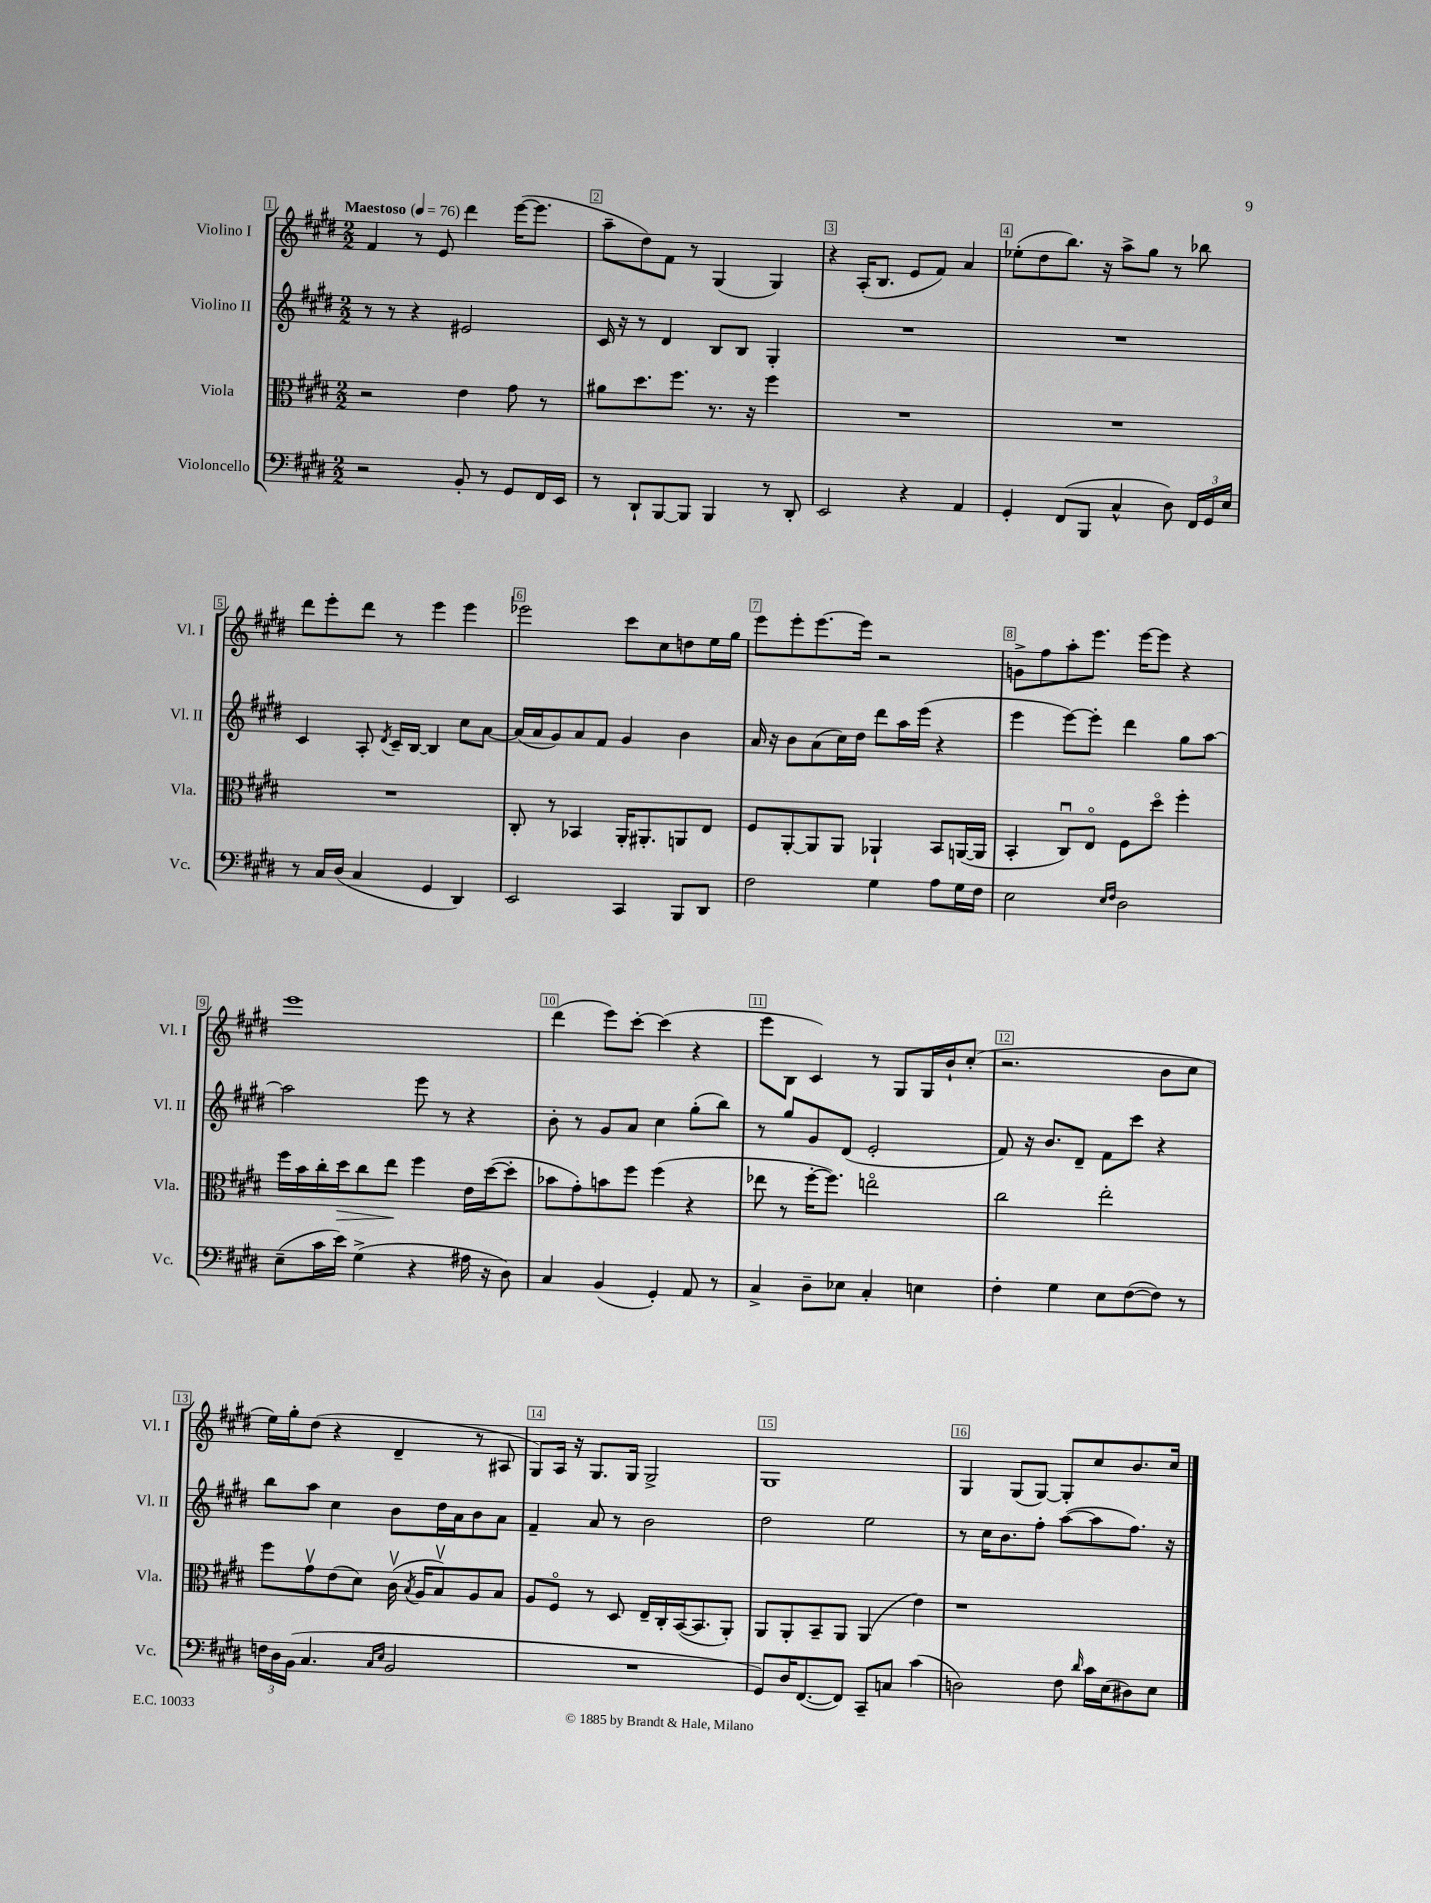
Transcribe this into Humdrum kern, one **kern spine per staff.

**kern	**kern	**kern	**kern
*staff4	*staff3	*staff2	*staff1
*clefF4	*clefC3	*clefG2	*clefG2
*k[f#c#g#d#]	*k[f#c#g#d#]	*k[f#c#g#d#]	*k[f#c#g#d#]
*M2/2	*M2/2	*M2/2	*M2/2
*MM76	*MM76	*MM76	*MM76
2r	2r	8r	4f#/
.	.	8r	.
.	.	4r	8r
.	.	.	8e/
8BB'/	4e\	2e#/	4ddd#\
8r	.	.	.
8GG#/L	8g#\	.	([16eee\LK
.	.	.	8.eee\]J
16FF#/L	8r	.	.
16EE/JJ	.	.	.
=	=	=	=
8r	8a#\L	16c#/	8aa~\L
.	.	16r	.
8DD#`/L	8.dd#\	8r	8dd#\)
[8BBB/	.	4d#/	8f#\J
.	8.ff#\J	.	.
8BBB/]J	.	.	8r
4BBB/	8.r	8B/L	(4G#/
.	.	8B/J	.
.	16r	.	.
8r	4ff#\	4G#'/	4G#/)
8DD#'/	.	.	.
=	=	=	=
2EE/	1r	1r	4r
.	.	.	(16A'/LK
.	.	.	8.B/J
4r	.	.	8e/L
.	.	.	8f#/J)
4AA/	.	.	4a/
=	=	=	=
4GG#'/	1r	1r	(8ee-'\L
.	.	.	8dd#\
(8FF#/L	.	.	8.bb\J)
8BBB/J	.	.	.
.	.	.	16r
4C#^^/	.	.	8aa^\L
.	.	.	8gg#\J
8D#\)	.	.	8r
24FF#/LL	.	.	8bb-\
24GG#/	.	.	.
24E/JJ	.	.	.
=	=	=	=
8r	1r	4c#/	8ddd#\L
16C#/LL	.	.	8eee'\
(16D#/JJ	.	.	.
4C#/	.	8A'/	8ddd#\J
.	.	8qd#/	.
.	.	16c#~/LL	8r
.	.	[16B/JJ	.
4GG#/	.	4B/]	4eee\
4DD#/)	.	8cc#\L	4eee\
.	.	[8a\J	.
=	=	=	=
2EE/	8C#'/	(16a/]LL	2eee-\
.	.	16a/J	.
.	8r	8g#/)	.
.	4BB-/	8a/	.
.	.	8f#/J	.
4CC#/	16AA'/LK	4g#/	8ccc#\L
.	8.AA#'/	.	.
.	.	.	8cc#\
8BBB/L	8AA/	4b\	8dd\
8DD#/J	8E/J	.	16ee\L
.	.	.	16gg#\JJ
=	=	=	=
2F#\	8F#/L	16a/	8eee\L
.	.	16r	.
.	[8AA'/	8b\L	8eee'\
.	8AA/]	(8a\	[8.eee\
.	8AA/J	16cc#\L)	.
.	.	16dd#\JJ	16eee\]Jk
4G#\	4AA-`/	8ddd#\L	2r
.	.	16aa\L	.
.	.	(16eee\JJ	.
8A\L	8BB/L	4r	.
16G#\L	([16AA/L	.	.
16F#\JJ	16AA/]JJ	.	.
=	=	=	=
2E\	4BB'/	4eee\	8g^\L
.	.	.	8ff#\
.	8C#u/L)	[8eee\L)	8aa'\
.	8Eo/J	8eee'\]J	8.eee\J
16qqE/LL	.	.	.
16qqF#/JJ	.	.	.
2D#\	8F#\L	4ddd#\	.
.	.	.	[16eee\LK
.	8dd#o\J	.	8eee\]J
.	4ff#'\	8gg#\L	4r
.	.	[8aa\J	.
=	=	=	=
(8E~\L	16ff#\LL	2aa\]	1eee
.	16b\	.	.
16c#\L	16cc#'\	.	.
16e\JJ)	16dd#\J	.	.
(4G#^\	8cc#\	.	.
.	8ee\J	.	.
4r	4ff#\	8eee\	.
.	.	8r	.
16A#\	16e\LL	4r	.
16r	([16dd#\J	.	.
8D#\)	8dd#'\]J	.	.
=	=	=	=
4C#/	8b-\L	8b'\	(4ddd#\
.	8g#'\)	8r	.
(4BB/	8b\	8g#/L	8eee\L)
.	8ff#\J	8a/J	[8ccc#'\J
4GG#'/)	(4ff#\	4cc#\	(4ccc#\]
8AA/	4r	(8gg#'\L	4r
8r	.	8bb\J)	.
=	=	=	=
4C#^/	8ee-\	8r	8eee\L
.	8r	8gg#/L	8B\J
8D#~\L	[16ff#'\LK	8g#/	4c#/)
.	8.ff#\]J)	.	.
8E-\J	.	(8d#/J	.
4C#'/	2eeo\	2e'/	8r
.	.	.	8G#/L
4E\	.	.	16G#/L
.	.	.	16b`/J
.	.	.	(8cc#'/J
=	=	=	=
4F#'\	2cc#\	8f#/)	2.r
.	.	16r	.
.	.	8.b/L	.
4G#\	.	.	.
.	.	8d#~/J	.
8E\L	2ee'\	8f#\L	.
([8F#\	.	8ccc#\J	.
8F#\]J)	.	4r	8b\L
8r	.	.	8cc#\J
=	=	=	=
24F\LL	8ff#\L	8bb\L	16ee\LL)
24D#\	.	.	.
.	.	.	16gg#'\J
(24BB\JJ	.	.	.
4.C#/	8g#v\	8aa\J	(8dd#\J
.	(8e\	4cc#\	4r
.	8d#\J)	.	.
16qqC#/LL	.	.	.
16qqE/JJ	.	.	.
2BB/	(16c#v\	8b\L	4d#~/
.	8qB/	.	.
.	16A/LK	.	.
.	8Bv/)	16dd#\L	.
.	.	16a\J	.
.	8A/	8b\	8r
.	8B/J	8a\J	8A#/
=	=	=	=
1r	8A/L	4f#~/	8G#/L)
.	8F#o/J	.	16A/Jk
.	.	.	16r
.	8r	8a/	8.G#/L
.	8D#/	8r	.
.	.	.	16G#/Jk
.	16E~/LL	2b\	2G#^/
.	16C#'/	.	.
.	([16BB/J	.	.
.	8.BB/]	.	.
.	8AA'/J)	.	.
=	=	=	=
8GG#/L)	8AA/L	2dd#\	1G#
16D#/K	8AA'/	.	.
([8.FF#/	.	.	.
.	8BB~/	.	.
8FF#/]J)	8AA/J	.	.
8CC#~/L	(4AA/	2ee\	.
8C/J	.	.	.
(4c#\	4e\)	.	.
=	=	=	=
2D\)	1r	8r	4G#/
.	.	16cc#\LK	.
.	.	8.b\	.
.	.	.	(8G#/L
.	.	8ff#'\J	[8G#/J)
8F#\	.	([8aa\L	8G#'/]L
16qqd#/	.	.	.
16c#\LL	.	8aa\]	8cc#/
(16E\J	.	.	.
8D#\)	.	8.ff#\J)	8.b/
8E\J	.	.	.
.	.	16r	16cc#/Jk
==	==	==	==
*-	*-	*-	*-
